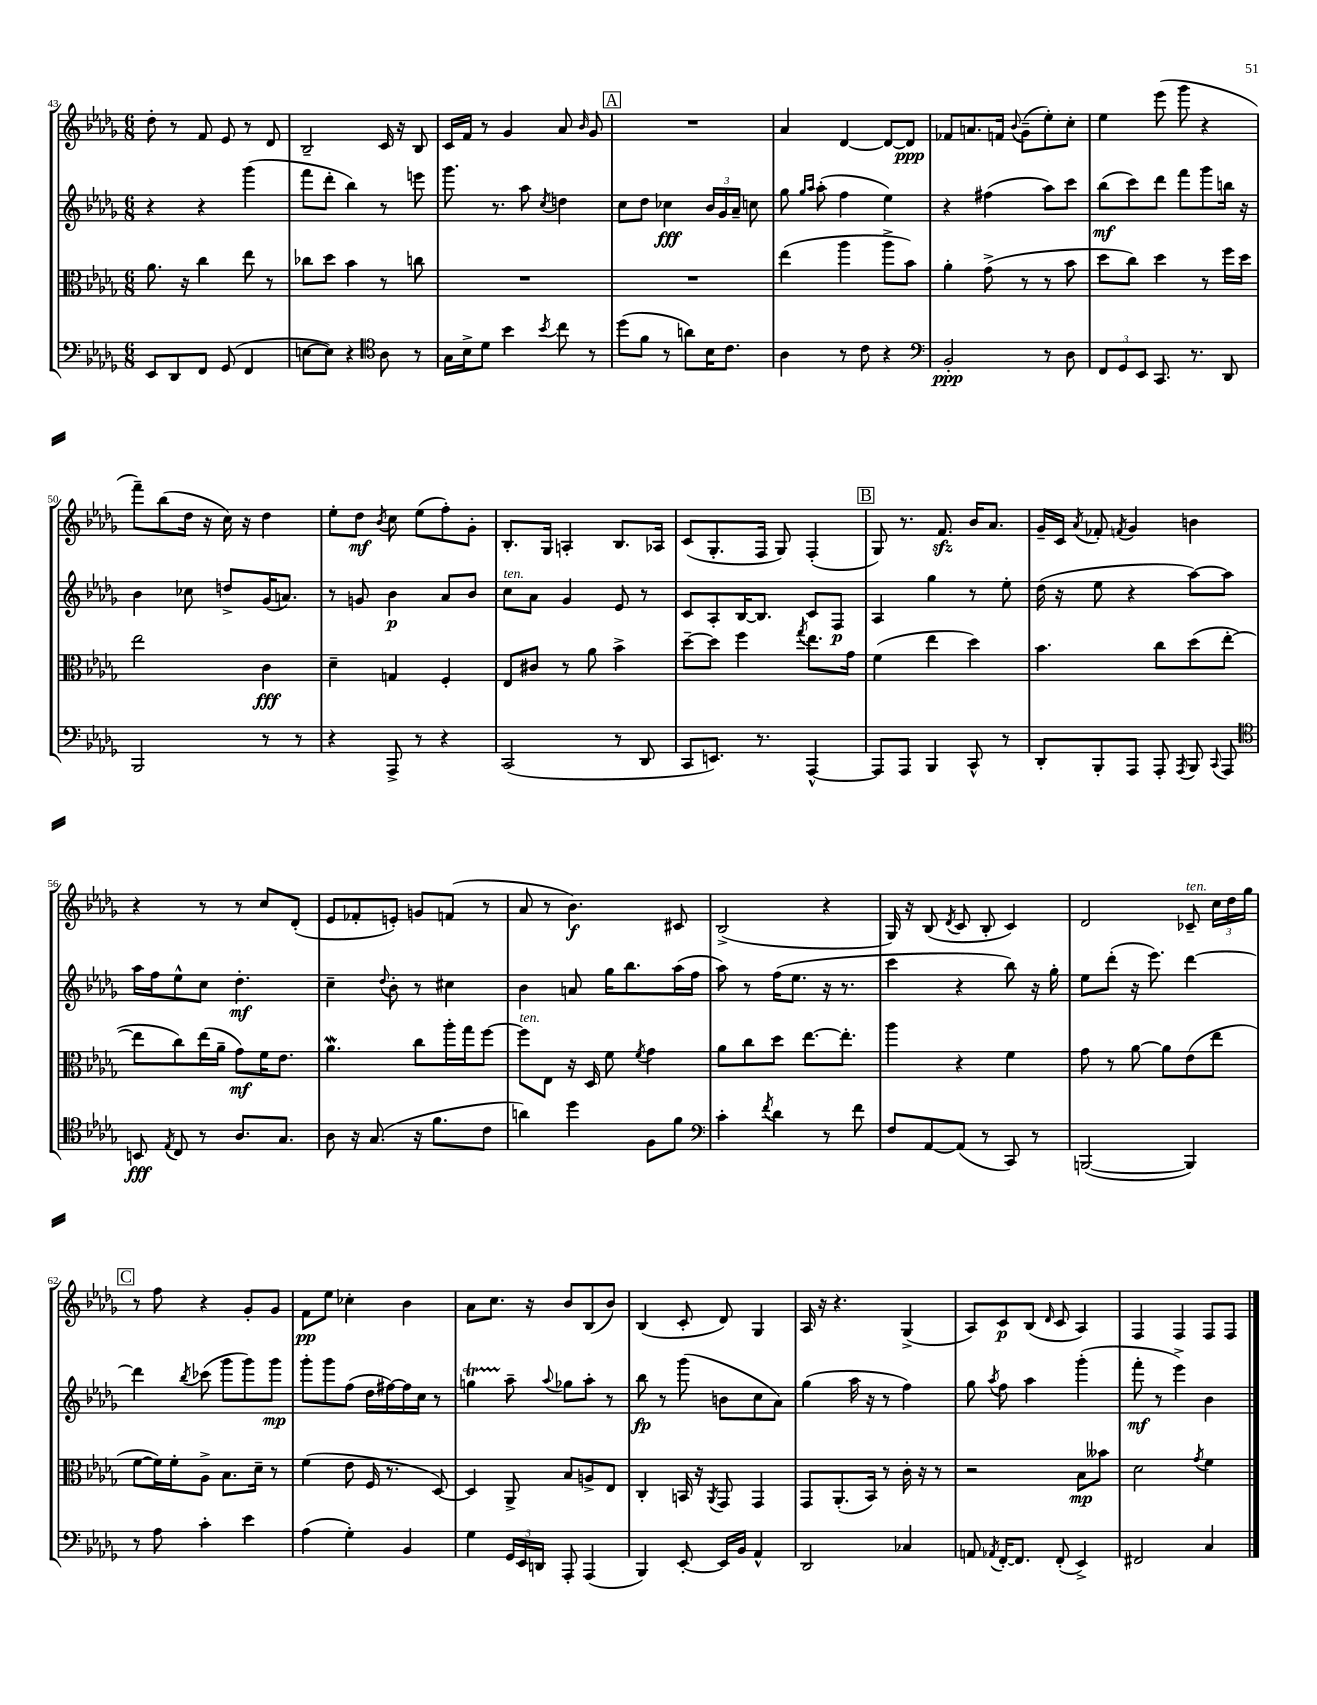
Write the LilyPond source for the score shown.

<<
\new StaffGroup <<
\new Staff = "s0" {
    \clef treble \key des \major \numericTimeSignature \time 6/8
    \autoBeamOff des''8-. r8 f'8 ees'8 r8 des'8 |
    bes2-- c'16 r16 bes8 |
    c'16[ f'16] r8 ges'4 aes'8 \grace { bes'16 } ges'8 |
    \mark \markup { \box "A" } R2. |
    aes'4 des'4~ des'8[~ des'8]\ppp |
    fes'8[ a'8. f'16] \appoggiatura { bes'8 } ges'8[--( ees''8-.) c''8]-. |
    ees''4 ees'''8( ges'''8 r4 |
    f'''8[--) bes''8( des''16] r16 c''16) r16 des''4 |
    ees''8[-. des''8]\mf \acciaccatura { bes'8 } c''8 ees''8[( f''8-.) ges'8]-. |
    bes8.[-. ges16] a4-. bes8.[ aes16] |
    c'8[( ges8.-. f16] ges8) f4-.( |
    \mark \markup { \box "B" } ges8) r8. f'8.\sfz bes'16[ aes'8.] |
    ges'16[-- c'16] \acciaccatura { aes'8 } fes'8-. \acciaccatura { f'8 } ges'4 b'4 |
    r4 r8 r8 c''8[ des'8]-.( |
    ees'8[ fes'8-. e'8]-.) g'8[ f'8]( r8 |
    aes'8 r8 bes'4.\f) cis'8 |
    bes2->( r4 |
    ges16) r16 bes8( \acciaccatura { des'8 } c'8 bes8-. c'4) |
    des'2 ces'8--^\markup { \italic "ten." } \tuplet 3/2 { c''16[ des''16 ges''16] } |
    \mark \markup { \box "C" } r8 f''8 r4 ges'8[-. ges'8] |
    f'8[\pp ees''8] ces''4-. bes'4 |
    aes'8[ c''8.] r16 bes'8[ bes8( bes'8]) |
    bes4( c'8-. des'8) ges4 |
    aes16 r16 r4. ges4->( |
    aes8[) c'8\p bes8]( \grace { des'16 } c'8 aes4) |
    f4 f4 f8[ f8] \bar "|." |
}
\new Staff = "s1" {
    \clef treble \key des \major \numericTimeSignature \time 6/8
    \autoBeamOff r4 r4 ges'''4( |
    f'''8[ des'''8]-. bes''4) r8 e'''8 |
    ges'''8. r8. aes''8 \acciaccatura { c''8 } d''4 |
    \mark \markup { \box "A" } c''8[ des''8] ces''4\fff \tuplet 3/2 { bes'16[ ges'16 aes'16]-- } c''8 |
    ges''8 \grace { ges''16[ aes''16] } aes''8-.( f''4 ees''4) |
    r4 fis''4( aes''8[) c'''8] |
    bes''8[\mf( c'''8) des'''8] f'''8[ ges'''8 b''16] r16 |
    bes'4 ces''8 d''8[-> ges'16( a'8.]) |
    r8 g'8 bes'4\p aes'8[ bes'8] |
    c''8[^\markup { \italic "ten." } aes'8] ges'4 ees'8 r8 |
    c'8[ aes8-. bes16~ bes8.] c'8[ f8]\p |
    \mark \markup { \box "B" } aes4 ges''4 r8 ees''8-. |
    des''16( r16 ees''8 r4 aes''8[~) aes''8] |
    aes''16[ f''16 ees''8-^ c''8] des''4.-.\mf |
    c''4-- \appoggiatura { des''8 } bes'8-. r8 cis''4 |
    bes'4 a'8 ges''16[ bes''8. aes''16( f''16] |
    aes''8) r8 f''16[( ees''8.] r16 r8. |
    c'''4 r4 bes''8) r16 ges''16-. |
    ees''8[ des'''8]-.( r16 ees'''8.) des'''4~ |
    \mark \markup { \box "C" } des'''4 \acciaccatura { bes''8 } ces'''8( ges'''8[ ges'''8) ges'''8]\mp |
    ges'''8[-. ges'''8 f''8]( des''16[ fis''16~) fis''16 c''16] r8 |
    g''4\startTrillSpan aes''8--\stopTrillSpan \appoggiatura { aes''8 } ges''8[ aes''8]-. r8 |
    bes''8\fp r8 ges'''8( b'8[ c''8 aes'8]) |
    ges''4( aes''16 r16 r8 f''4) |
    ges''8 \acciaccatura { aes''8 } f''8 aes''4 ges'''4-.( |
    f'''8-.\mf r8 ees'''4->) bes'4 \bar "|." |
}
\new Staff = "s2" {
    \clef alto \key des \major \numericTimeSignature \time 6/8
    \autoBeamOff aes'8. r16 c''4 ees''8 r8 |
    ces''8[ des''8] bes'4 r8 c''8 |
    R2. |
    \mark \markup { \box "A" } R2. |
    ees''4( aes''4 aes''8[-> bes'8]) |
    aes'4-. ges'8->( r8 r8 bes'8 |
    des''8[ c''8]) des''4 r8 f''16[ des''16] |
    ees''2 c'4\fff |
    des'4-- g4 f4-. |
    ees8[ cis'8] r8 aes'8 bes'4-> |
    des''8[~-- des''8] f''4 \acciaccatura { ges''8 } ees''8.[ ges'16] |
    \mark \markup { \box "B" } f'4( ees''4 des''4) |
    bes'4. c''8[ des''8( ees''8]~-. |
    ees''8[ c''8) ees''16( aes'16]-- ges'8[\mf) f'16 ees'8.] |
    aes'4.\mordent c''8[ aes''16-. ges''16 f''8]~ |
    f''8[^\markup { \italic "ten." } ees8] r16 des16 f'8 \acciaccatura { f'8 } ges'4 |
    aes'8[ c''8 des''8] ees''8.[~ ees''8.]-. |
    aes''4 r4 f'4 |
    ges'8 r8 aes'8~ aes'8[ ees'8( ees''8] |
    \mark \markup { \box "C" } f'8[~ f'16) f'16-. aes8]-> bes8.[ des'16]-- r8 |
    f'4( ees'8 f16 r8. des8~) |
    des4 aes,8-> bes8[ a8-> ees8] |
    c4-. b,16 r16 \acciaccatura { aes,8 } ges,8 ges,4 |
    ges,8[ aes,8.-.( bes,16]) r8 c'16-. r16 r8 |
    r2 bes8[\mp beses'8] |
    des'2 \acciaccatura { ges'8 } f'4 \bar "|." |
}
\new Staff = "s3" {
    \clef bass \key des \major \numericTimeSignature \time 6/8
    \autoBeamOff ees,8[ des,8 f,8] ges,8( f,4 |
    e8[~ e8]) r4 \clef tenor aes8 r8 |
    ges16[ bes16-> des'8] bes'4 \acciaccatura { bes'8 } c''8 r8 |
    \mark \markup { \box "A" } des''8[( f'8] r8 a'8[) bes16 c'8.] |
    aes4 r8 c'8 r4 |
    \clef bass bes,2-.\ppp r8 des8 |
    \tuplet 3/2 { f,8[ ges,8 ees,8] } c,8. r8. des,8 |
    bes,,2 r8 r8 |
    r4 aes,,8-> r8 r4 |
    c,2( r8 des,8 |
    c,8[ e,8.]) r8. aes,,4~-^ |
    \mark \markup { \box "B" } aes,,8[ aes,,8] bes,,4 c,8-^ r8 |
    des,8[-. bes,,8-. aes,,8] aes,,8-. \acciaccatura { aes,,8 } bes,,8 \appoggiatura { c,8 } aes,,8 |
    \clef tenor b,8\fff \acciaccatura { ees8 } c8 r8 aes8.[ ges8.] |
    aes8 r16 ges8.( r16 f'8.[ c'8] |
    a'4) des''4 f8[ f'8] |
    \clef bass c'4-. \acciaccatura { f'8 } des'4 r8 f'8 |
    f8[ aes,8~ aes,8]( r8 c,8) r8 |
    b,,2~( b,,4) |
    \mark \markup { \box "C" } r8 aes8 c'4-. ees'4 |
    aes4( ges4-.) bes,4 |
    ges4 \tuplet 3/2 { ges,16[ ees,16 d,16] } aes,,8-. aes,,4( |
    bes,,4) ees,8~-. ees,16[ bes,16] aes,4-^ |
    des,2 ces4 |
    a,8 \acciaccatura { aes,8 } f,16[~-. f,8.] f,8-.( ees,4->) |
    fis,2 c4 \bar "|." |
}
>>
>>
\layout { \context { \Score currentBarNumber = #43 } }
